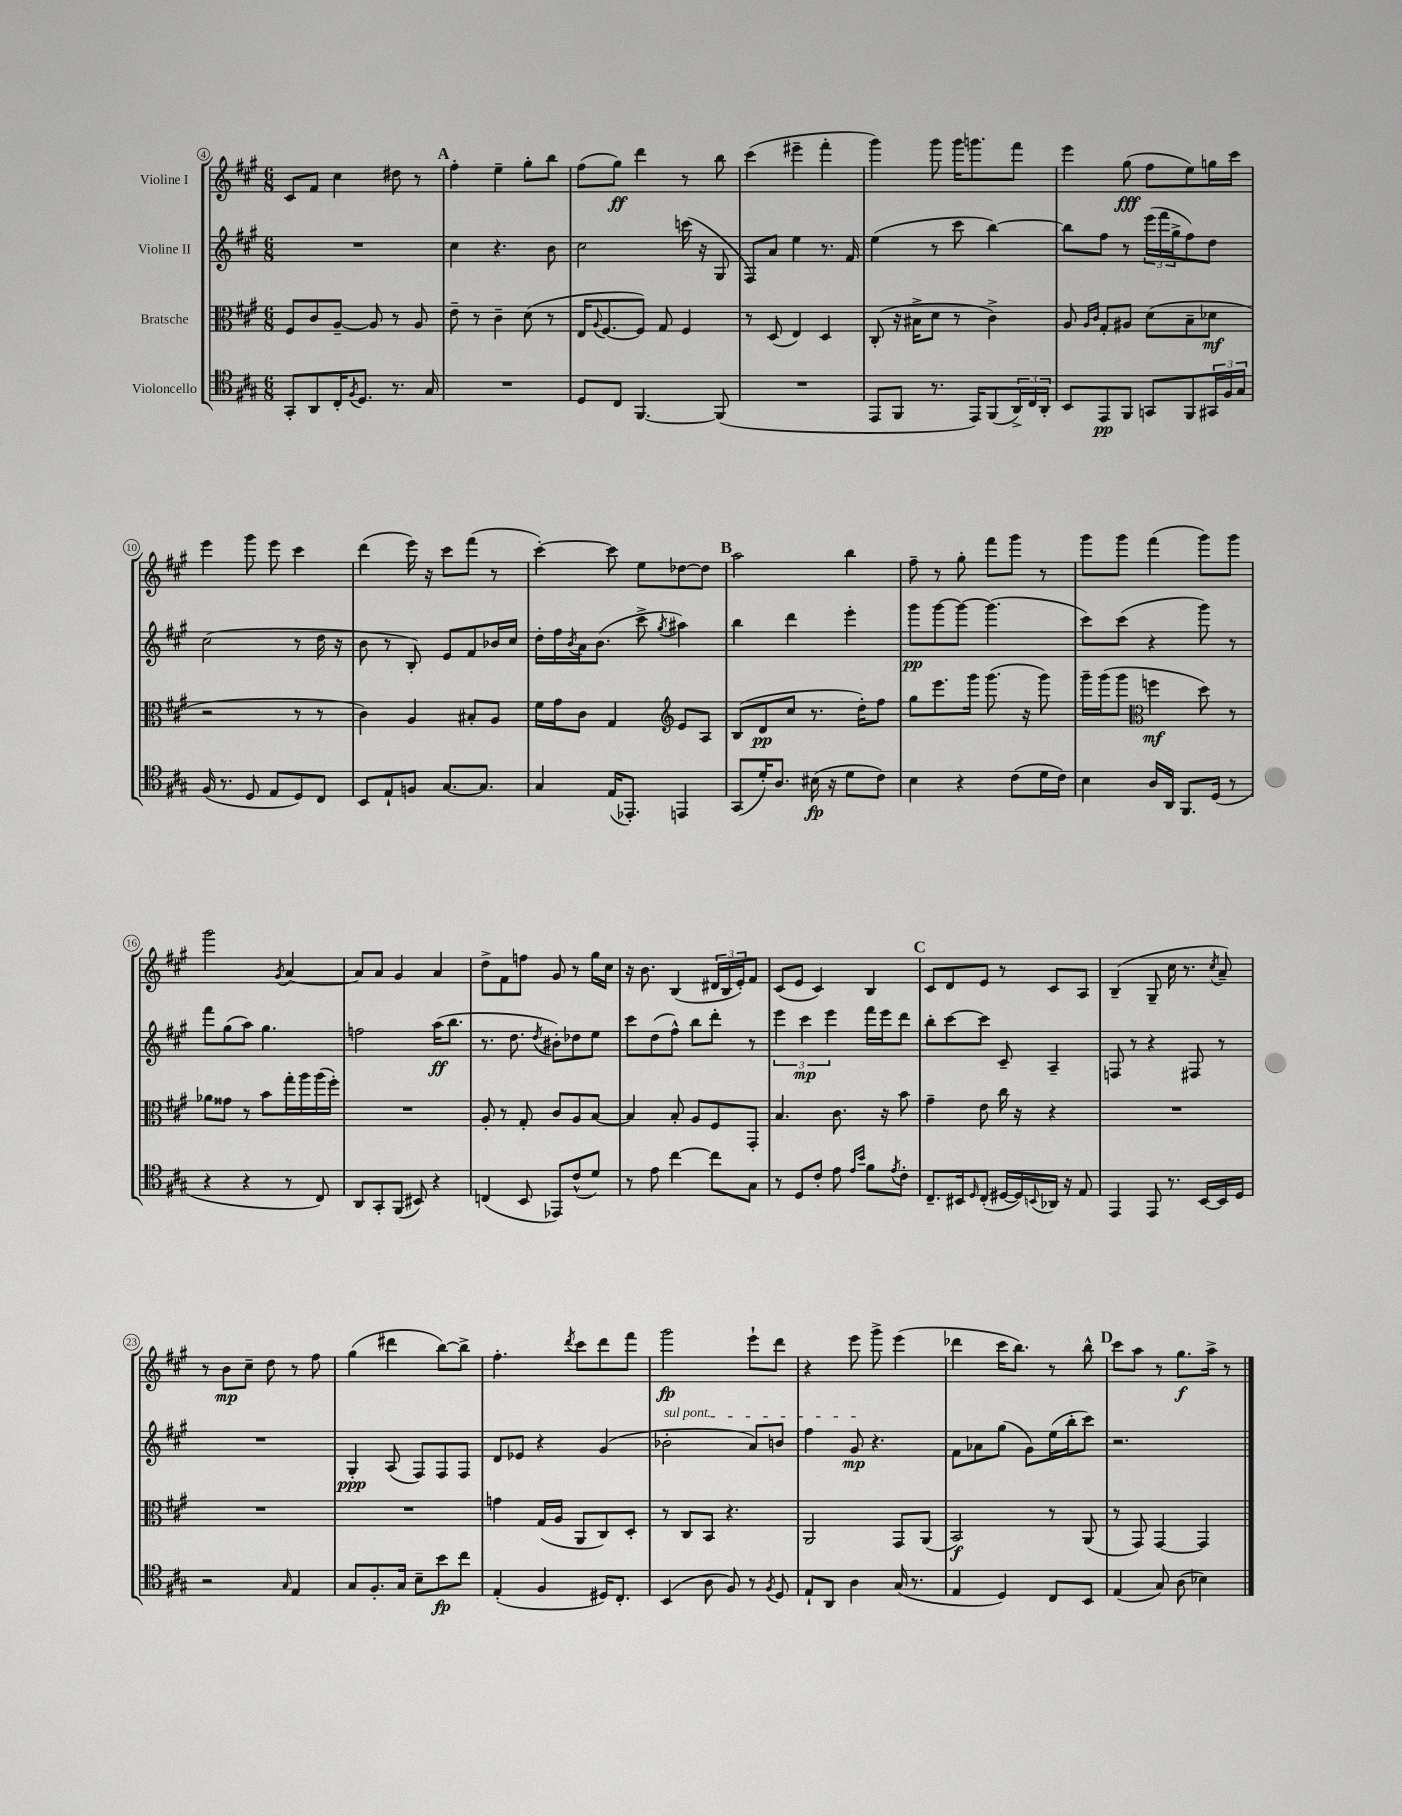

**kern	**kern	**kern	**kern
*staff4	*staff3	*staff2	*staff1
*clefC4	*clefC3	*clefG2	*clefG2
*k[f#c#g#]	*k[f#c#g#]	*k[f#c#g#]	*k[f#c#g#]
*M6/8	*M6/8	*M6/8	*M6/8
8GG#'	8F#	2.r	8c#
8AA	8c#	.	8f#
16C#'	[8A~	.	4cc#
8qF#	.	.	.
8.D	.	.	.
.	8A]	.	.
8.r	8r	.	8dd#
.	8A	.	8r
16G#	.	.	.
=	=	=	=
2.r	8e~	4cc#	4ff#'
.	8r	.	.
.	4c#~	4.r	4ee~
.	(8d	.	8gg#'
.	8r	8b	8bb
=	=	=	=
8D	16E	2cc#	(8ff#
.	8qqA	.	.
.	[8.F#	.	.
8C#	.	.	8gg#)
[4.FF#	8F#])	.	4ddd
.	8G#	.	.
.	4F#	(16ccc	8r
.	.	16r	.
(8FF#]	.	8G#	8bb
=	=	=	=
2.r	8r	8F#)	(4ccc#
.	(8D	8a	.
.	4E)	4ee	4eee#~
.	4D	8.r	4fff#'
.	.	16f#	.
=	=	=	=
8EE	(8C#'	(4ee	4ggg#)
8FF#	16r	.	.
.	16B#^	.	.
8.r	8d	8r	8ggg#
.	8r	8ccc#	16ggg#
16EE)	.	.	8.ggg
(8FF#	4c#^)	[4bb)	.
24AA^)	.	.	8fff#
24C#	.	.	.
24AA'	.	.	.
=	=	=	=
8BB	8A	8bb]	4eee
.	16qqA	.	.
.	16qqc#	.	.
8EE	8G#'	8ff#	.
8FF#	8A#	8r	(8gg#
8GG	(8d	(24eee	8ff#
.	.	24fff#	.
.	.	24gg#^	.
8FF#	8B~	8ff#)	8ee)
24GG#	8d-	8dd	16gg
24F#	.	.	.
.	.	.	16ccc#
24G#	.	.	.
=	=	=	=
(16F#	2r	(2cc#	4eee
8.r	.	.	.
8D	.	.	8ggg#
8E	.	.	8eee
8D)	8r	8r	4ccc#
8C#	8r	16dd	.
.	.	16r	.
=	=	=	=
8BB	4c#)	8b	(4ddd
8E`	.	8r	.
8F	4A	8B')	16eee)
.	.	.	16r
[8.G#	.	8e	8ccc#
.	8B#'	8f#	(8fff#
8.G#]	.	.	.
.	8A	16b-	8r
.	.	16cc#	.
=	=	=	=
4G#	16f#	16dd'	[4ccc#')
.	16g#	16ff#	.
.	.	8qb	.
.	8c#	16a	.
.	.	(8.b	.
(16E	4G#	.	8ccc#]
8.EE-')	.	.	.
.	.	8ccc#^	8ee
*	*clefG2	*	*
.	.	8qgg#	.
4EE	8e	4aa#)	[8dd-
.	8A	.	8dd-]
=	=	=	=
(8GG#	(8B	4bb	2aa
16d')	8d	.	.
8.A	.	.	.
.	8cc#	4ddd	.
(16B#	8.r	.	.
16r	.	.	.
8d	.	4eee'	4bb
.	16dd')	.	.
8c#)	8ff#	.	.
=	=	=	=
4B	8gg#	8ggg#	8ff#~
.	8.eee	[8ggg#	8r
4r	.	8ggg#_	8gg#'
.	16ggg#	.	.
.	(8.ggg#	(4.ggg#]	8fff#
(8c#	.	.	8ggg#
.	16r	.	.
16d	8ggg#)	.	8r
16c#)	.	.	.
=	=	=	=
4B	16ggg#~	8ccc#)	8ggg#
.	(16ggg#	.	.
.	8ggg#	(8ccc#	8ggg#
*	*clefC3	*	*
16A	4ff	4r	(4fff#
16AA	.	.	.
8.FF#	.	.	.
.	8dd)	8ggg#)	8ggg#)
(16D	.	.	.
8r	8r	8r	8ggg#
=	=	=	=
4r	8a-	8fff#	2ggg#
.	8g##	(8gg#	.
4r	8r	8aa)	.
.	8b	4.gg#	.
.	.	.	8qg#
8r	16gg#'	.	[4a
.	16aa	.	.
8C#)	(16aa	.	.
.	16ff#')	.	.
=	=	=	=
8AA	2.r	2ff	8a]
8GG#'	.	.	8a
(8FF#	.	.	4g#
8BB#)	.	.	.
4r	.	(16aa	4a
.	.	8.bb	.
=	=	=	=
(4C	8A'	8.r	8dd^
.	8r	.	8f#
.	.	8.dd	.
8BB	8G#'	.	8ff
.	.	8qdd	.
8EE-)	8c#	8b#')	8g#
(8c#^^	8A	8dd-	8r
8d)	[8B	8ee	16gg#
.	.	.	16cc#
=	=	=	=
8r	4B]	8ccc#	16r
.	.	.	8.b
8e	.	(8dd	.
[4cc#	8B'	8ff#^^)	(4B
.	8A	8bb	.
8cc#]	8F#	8ddd'	24d#
.	.	.	24B
.	.	.	24e')
8G#	8GG#'	8r	8f#
=	=	=	=
8r	4.B	6eee	(8c#
8D	.	.	8e
.	.	6ccc#	.
8c#'	.	.	4c#)
.	.	6eee	.
8e	8.c#	.	.
16qqe	.	.	.
16qqb	.	.	.
8f#	.	16fff#	4B
.	16r	16eee	.
8qe	.	.	.
8c#'	8b	8ddd	.
=	=	=	=
8.C#~	4g#~	8bb'	8c#
.	.	[8ccc#	8d
16BB#	.	.	.
16qqD	.	.	.
(8C#'	8e	8ccc#]	8e
[16D#	16cc#	8c#~	8r
16D#])	16r	.	.
8qqBB	.	.	.
16AA-	4r	4A~	8c#
16r	.	.	.
8E	.	.	8A
=	=	=	=
4EE	2.r	8F	(4B~
.	.	8r	.
8EE	.	4r	8G#~
8.r	.	.	16cc#
.	.	.	8.r
.	.	8F#	.
[16BB	.	.	.
.	.	.	8qcc#
16BB]	.	8r	8a~)
16D	.	.	.
=	=	=	=
2r	2.r	2.r	8r
.	.	.	8b
.	.	.	8cc#~
.	.	.	8dd
16qqG#	.	.	.
4E	.	.	8r
.	.	.	8ff#
=	=	=	=
8G#	2.r	4G#'	(4gg#
8.F#'	.	.	.
.	.	(8A	4ddd#
16G#	.	.	.
8B~	.	8F#)	.
8b	.	8F#	[8bb)
8cc#	.	8F#	8bb^]
=	=	=	=
(4E'	4g	8d	4.ff#'
.	.	8e-	.
4F#	(16G#	4r	.
.	16A	.	.
.	.	.	8qddd
.	8AA	.	8ccc#
16D#)	8C#)	(4g#	8ddd
8.C#'	.	.	.
.	8D'	.	8fff#
=	=	=	=
(4BB	8r	2b-'	2ggg#
.	8C#	.	.
8A	8BB	.	.
8F#)	4.r	.	.
8r	.	8a)	8eee`
8qF#	.	.	.
8D	.	8b	8ddd
=	=	=	=
8E`	2AA	4ff#	4r
8AA	.	.	.
4A	.	8g#	8eee
.	.	4.r	8ggg#^
(16G#	8GG#	.	(4eee
8.r	.	.	.
.	(8AA	.	.
=	=	=	=
4E	2BB)	8f#	4ddd-
.	.	8a-	.
4D)	.	(8gg#	16ccc#
.	.	.	8.bb)
.	.	8g#)	.
8C#	8r	(16ee	8r
.	.	16bb'	.
8BB	(8AA	8ccc#)	8bb^^
=	=	=	=
(4E	8r	2.r	8ccc#
.	8GG#)	.	8aa
8G#)	[4GG#	.	8r
(8A	.	.	8.gg#
4B-)	4GG#]	.	.
.	.	.	16aa^
.	.	.	8r
==	==	==	==
*-	*-	*-	*-
